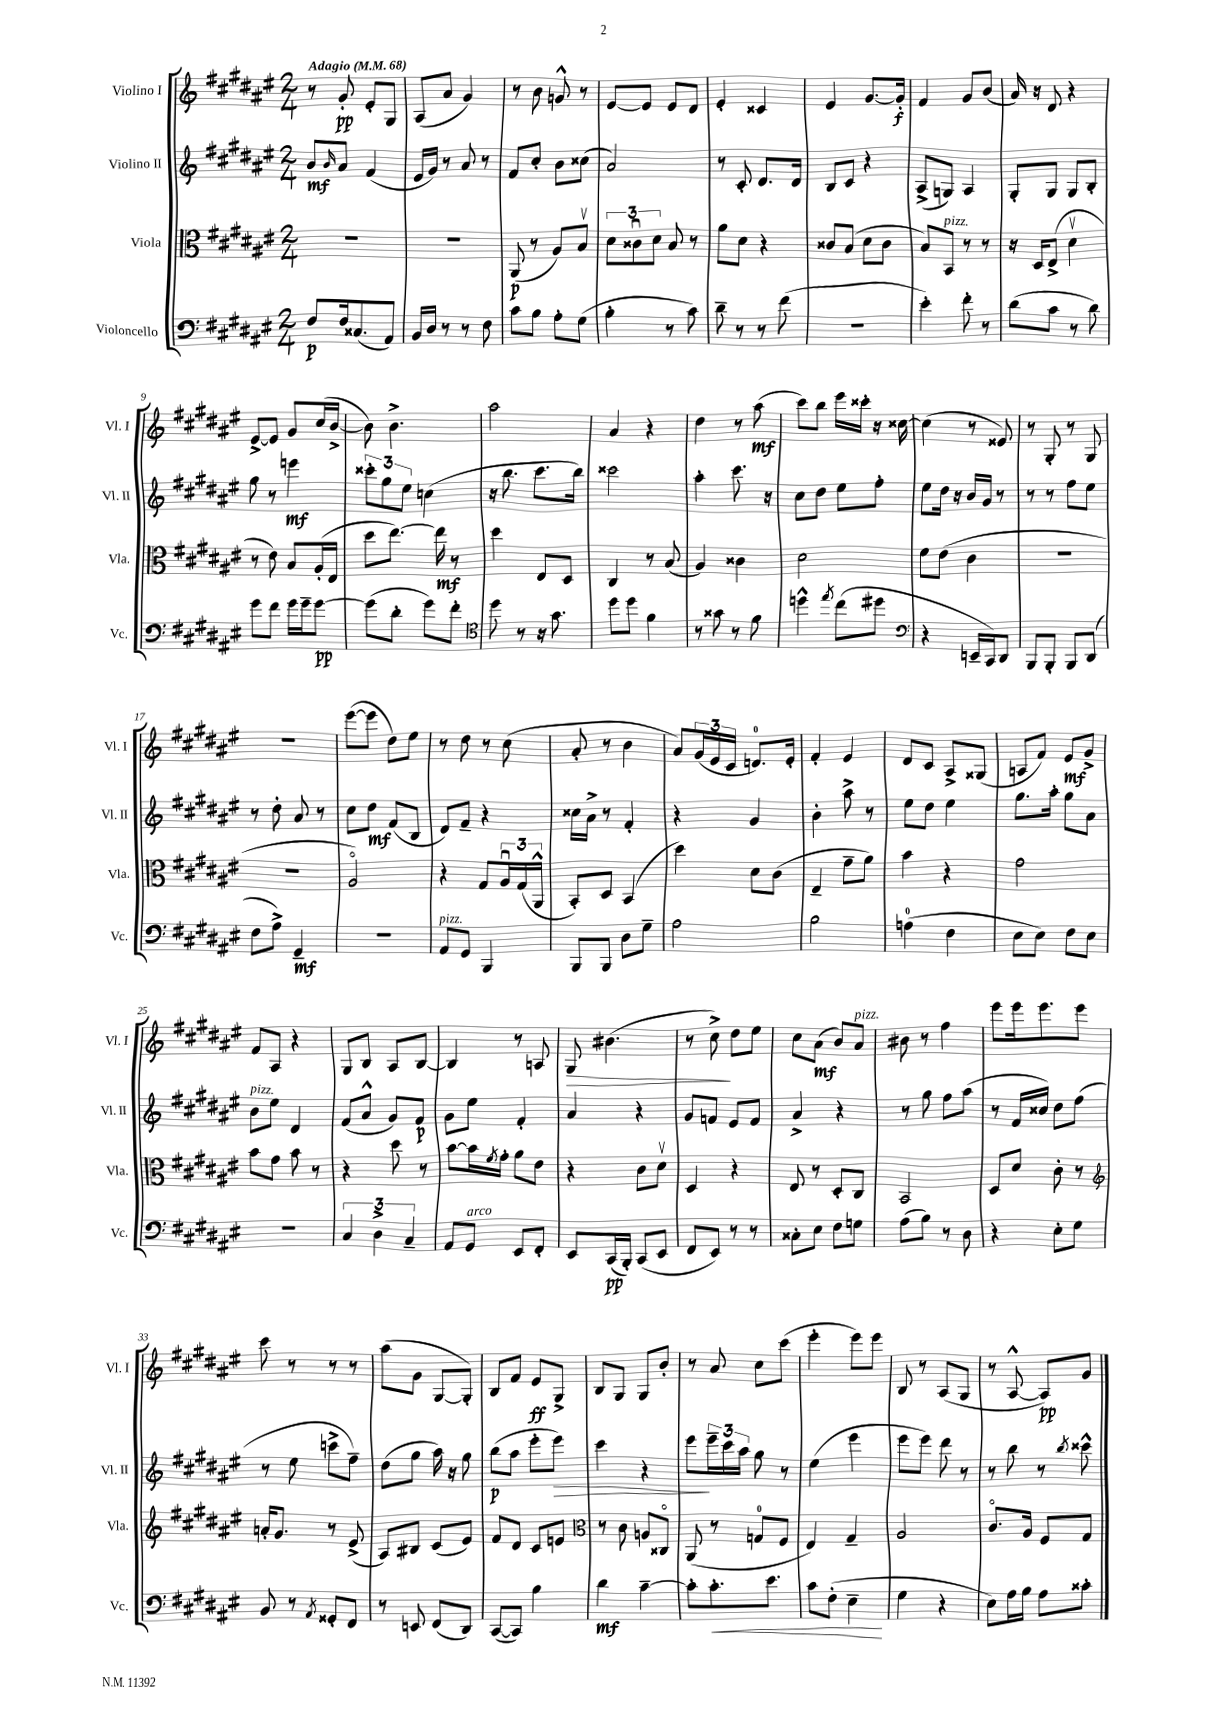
<<
\new StaffGroup <<
\new Staff = "s0" \with { instrumentName = "Violino I" shortInstrumentName = "Vl. I" } {
    \clef treble \key fis \major \numericTimeSignature \time 2/4 \tempo "Adagio" 4 = 68
    r8 gis'8-.\pp eis'8-. gis8 |
    ais8( ais'8 gis'4) |
    r8 b'8 g'8-^ r8 |
    eis'8~ eis'8 eis'8 dis'8 |
    eis'4-. cisis'4 |
    eis'4 gis'8.~ gis'16-.\f |
    fis'4 gis'8 b'8( |
    ais'16) r16 dis'8 r4 |
    eis'8~-> eis'8 gis'8 cis''16( b'16~-> |
    b'8) b'4.-> |
    ais''2 |
    ais'4 r4 |
    dis''4 r8 ais''8\mf( |
    cis'''8) b''8 eis'''16 cisis'''16-. r16 cisis''16~ |
    cisis''4( r8 eisis'8) |
    r8 gis8-. r8 gis8 |
    R2 |
    eis'''8~( eis'''8 dis''8) eis''8 |
    r8 dis''8 r8 cis''8( |
    ais'8-. r8 b'4 |
    ais'8) \tuplet 3/2 { gis'16( eis'16 cis'16 } d'8.-0) eis'16-. |
    fis'4-. eis'4 |
    dis'8 cis'8 ais8-> gisis8( |
    a8 fis'8) eis'8\mf gis'8-> |
    fis'8 ais8 r4 |
    gis8 b8 ais8 b8~ |
    b4 r8 a8 |
    gis8\> bis'4.( |
    r8 cis''8->\!) dis''8 eis''8 |
    cis''8 ais'8\mf( b'8) ais'8^\markup { \italic "pizz." } |
    bis'8 r8 fis''4 |
    eis'''8 eis'''16 eis'''8. eis'''8 |
    cis'''8 r8 r8 r8 |
    ais''8( gis'8 gis8~ gis8-.) |
    b8 fis'8 eis'8\ff gis8-> |
    b8 gis8 gis8 b'8-. |
    r8 ais'8 cis''8 cis'''8( |
    eis'''4-. eis'''8) eis'''8 |
    b8 r8 ais8( gis8 |
    r8 ais8~-^ ais8\pp) gis'8 \bar "|." |
}
\new Staff = "s1" \with { instrumentName = "Violino II" shortInstrumentName = "Vl. II" } {
    \clef treble \key fis \major \numericTimeSignature \time 2/4
    b'8\mf \grace { b'16 } ais'8 fis'4( |
    eis'16 gis'16) r8 ais'8 r8 |
    fis'8 cis''8-. b'8 cisis''8( |
    ais'2) |
    r8 cis'8-. dis'8. dis'16 |
    b8 cis'8 r4 |
    ais8->( g8) ais4 |
    gis8-. gis8 gis8 b8-. |
    gis''8 r8 e'''4\mf |
    \tuplet 3/2 { cisis'''8-. gis''8 eis''8 } c''4( |
    r16 b''8. cis'''8. b''16) |
    cisis'''2 |
    ais''4-. cis'''8. r16 |
    cis''8 dis''8 eis''8 fis''8-. |
    eis''8 dis''16 r16 b'16 gis'16 r8 |
    r8 r8 fis''8 eis''8 |
    r8 dis''8-. ais'8 r8 |
    cis''8 dis''8\mf fis'8( b8 |
    dis'8) fis'8-- r4 |
    cisis''16 ais'16-> r8 fis'4-. |
    r4 gis'4 |
    b'4-. ais''8-> r8 |
    eis''8 dis''8 eis''4 |
    gis''8. ais''16-. gis''8 ais'8 |
    b'8^\markup { \italic "pizz." } eis''8 dis'4 |
    fis'8( ais'8-^ gis'8) fis'8\p |
    gis'8 eis''8 fis'4-. |
    ais'4 r4 |
    gis'8 f'8 eis'8 f'8 |
    ais'4-> r4 |
    r8 gis''8 fis''8 ais''8( |
    r8 fis'16 cisis''16) dis''8 fis''8( |
    r8 eis''8 c'''8-> fis''8--) |
    dis''8( gis''8 ais''16) r16 gis''8 |
    b''8\p( ais''8 eis'''8-. eis'''8\>) |
    cis'''4 r4 |
    eis'''8\! \tuplet 3/2 { eis'''16-- cis'''16 ais''16 } gis''8 r8 |
    eis''4( eis'''4 |
    eis'''8 eis'''8) dis'''8 r8 |
    r8 b''8 r8 \acciaccatura { b''8 } cisis'''8-^ \bar "|." |
}
\new Staff = "s2" \with { instrumentName = "Viola" shortInstrumentName = "Vla." } {
    \clef alto \key fis \major \numericTimeSignature \time 2/4
    R2 |
    R2 |
    ais,8\p( r8 ais8) b8\upbow |
    \tuplet 3/2 { dis'8 cisis'8\downbow dis'8 } b8 r8 |
    ais'8 dis'8 r4 |
    cisis'8 b8( dis'8 cisis'8 |
    b8) b,8^\markup { \italic "pizz." } r8 r8 |
    r16 dis16 eis8->( dis'4\upbow |
    r8 eis'8) b8 ais16-.( eis16 |
    dis''8 eis''8.~) eis''16\mf r8 |
    dis''4 eis8 dis8 |
    cis4 r8 b8( |
    ais4) cisis'4 |
    dis'2 |
    fis'8 eis'8( cis'4 |
    R2 |
    R2 |
    ais2\flageolet) |
    r4 gis8 \tuplet 3/2 { ais16\downbow gis16( ais,16-^ } |
    b,8-.) dis8 b,4( |
    dis''4) dis'8 cis'8( |
    eis4-- gis'8-- ais'8) |
    b'4 r4 |
    gis'2 |
    b'8 gis'8 b'8 r8 |
    r4 dis''8 r8 |
    b'8~ b'16 \acciaccatura { fis'8 } gis'16-. ais'8 eis'8 |
    r4 cis'8 dis'8\upbow |
    dis4 r4 |
    eis8 r8 dis8-. cis8 |
    b,2 |
    dis8 dis'8 cis'8-. r8 |
    \clef treble a'16-. gis'8. r8 eis'8->( |
    ais8) bis8 cis'8( eis'8) |
    fis'8 dis'8 cis'8 e'8 |
    \clef alto r8 cis'8 a8 cisis8\flageolet |
    ais,8( r8 g8-0 fis8 |
    eis4) gis4-- |
    ais2 |
    cis'8.\flageolet ais16 fis8 gis8 \bar "|." |
}
\new Staff = "s3" \with { instrumentName = "Violoncello" shortInstrumentName = "Vc." } {
    \clef bass \key fis \major \numericTimeSignature \time 2/4
    fis8\p fis16 cisis8.( ais,8) |
    b,16 dis16 r8 r8 fis8 |
    cis'8 b8 ais8-. gis8( |
    b4-. r8 cis'8) |
    dis'8-- r8 r8 fis'8( |
    R2 |
    eis'4-.) fis'8-. r8 |
    dis'8( cis'8 r8 dis'8) |
    gis'8 fis'8 gis'16 gis'16-- gis'8~\pp |
    gis'8( dis'8-. gis'8) fis'8-. |
    \clef tenor dis''8 r8 r16 gis'8. |
    dis''8 dis''8 fis'4 |
    r8 gisis'8 r8 fis'8 |
    d''4-^ \acciaccatura { eis''8 } cis''8( dis''8 |
    \clef bass r4 e,16-- cis,16) dis,8 |
    b,,8 b,,8-. b,,8 dis,8( |
    fis8 ais8->) gis,4--\mf |
    R2 |
    ais,8^\markup { \italic "pizz." } gis,8 b,,4 |
    b,,8 b,,8 dis8 gis8-- |
    ais2 |
    b2 |
    a4-0( fis4 |
    eis8 eis8) fis8 eis8 |
    R2 |
    \tuplet 3/2 { cis4 dis4-> cis4-- } |
    ais,8 gis,8^\markup { \italic "arco" } eis,8 fis,8-. |
    eis,8 cis,16\pp( b,,16-.) cis,8( eis,8 |
    fis,8 eis,8) r8 r8 |
    cisis8-. eis8 fis8 g8 |
    ais8( b8) r8 dis8 |
    r4 eis8-. gis8 |
    b,8 r8 \acciaccatura { ais,8 } gisis,8-. fis,8 |
    r8 e,8 fis,8( dis,8) |
    cis,8~( cis,8) b4 |
    dis'4\mf cis'4~-- |
    cis'8-. cis'8.-.\< eis'8. |
    cis'8 fis8-.( eis4--\! |
    gis4 r4 |
    eis8) ais16 b16 ais8 cisis'8-. \bar "|." |
}
>>
>>
